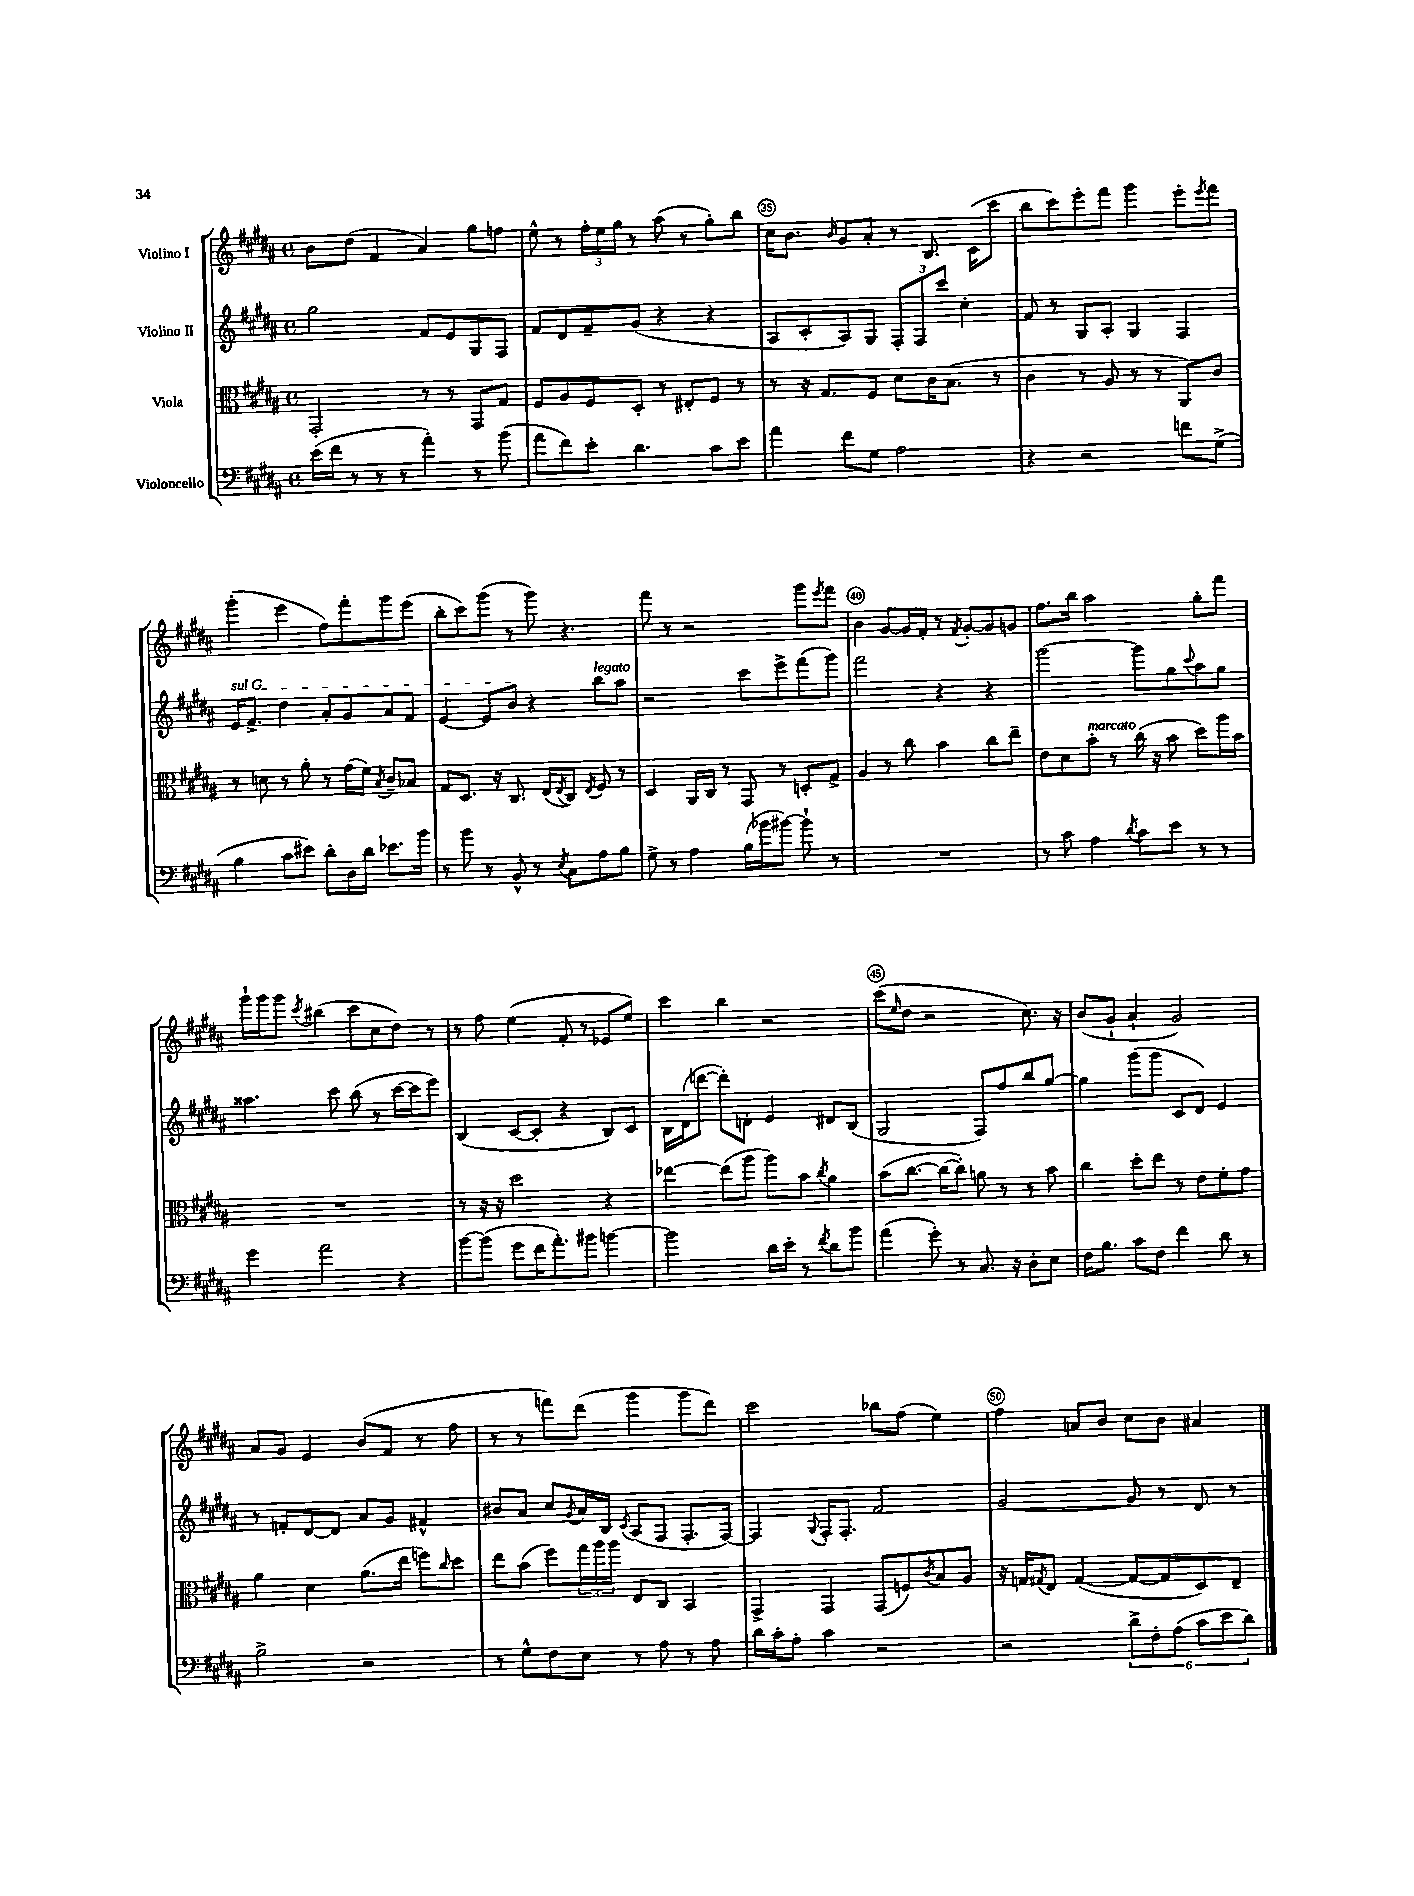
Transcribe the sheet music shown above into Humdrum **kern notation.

**kern	**kern	**kern	**kern
*part4	*part3	*part2	*part1
*staff4	*staff3	*staff2	*staff1
*I"Violoncello	*I"Viola	*I"Violino II	*I"Violino I
*clefF4	*clefC3	*clefG2	*clefG2
*k[f#c#g#d#a#]	*k[f#c#g#d#a#]	*k[f#c#g#d#a#]	*k[f#c#g#d#a#]
*M4/4	*M4/4	*M4/4	*M4/4
*met(c)	*met(c)	*met(c)	*met(c)
=33	=33	=33	=33
(16e\LL	2GG#'/	2gg#\	8b\L
16f#\JJ	.	.	.
8r	.	.	(8dd#\J
8r	.	.	4f#/
8r	.	.	.
4a#'\)	8r	8f#/L	4a#/)
.	8r	8e/	.
8r	8GG#/L	8G#/	8gg#\L
(8b\	8G#/J	8F#/J	8ffn\J
=34	=34	=34	=34
8a#\L	8F#/L	8f#/L	8ee^^\
8f#\)	8A#/	8d#/	8r
8e'\J	8F#/	8f#~/	24ff#'\LL
.	.	.	24ee\
.	.	.	24gg#\JJ
4.d#\	8D#'/J	(8g#/J	8r
.	8r	4r	(8aa#\
.	8E#X'/L	.	8r
8c#\L	8F#/J	4r	8gg#'\L)
8e\J	8r	.	8bb\J
=35	=35	=35	=35
4a#\	8r	8A#/L	16cc#\KL
.	.	.	8.b\J
.	16r	8c#'/	.
.	8.G#/L	.	.
.	.	.	16qqb/
8f#\L	.	8A#/)	8g#/L
8G#\J	8F#/J	8G#/J	8a#'/J
2A#\	8d#\L	12F#'/L	8r
.	.	12F#/	.
.	16c#\K	.	8.B/
.	.	12ccc#/J	.
.	(8.B\J	.	.
.	.	4cc#'\	.
.	.	.	(16c#\KL
.	8r	.	8ccc#\J
=36	=36	=36	=36
4r	4c#\	8f#/	8bb\L
.	.	8r	8ccc#\)
2r	8r	8G#/L	8eee'\
.	8A#/	8A#'/J	8fff#\J
.	8r	4G#/	4ggg#\
.	8r	.	.
8fn\L	8AA#/L)	4F#/	8eee'\L
.	.	.	8qeee/
(8G#^\J	8c#/J	.	8fff#\J
!!LO:LB:g=z
=37	=37	=37	=37
!	!	!LO:TX:a:i:t=sul G	!
4B\	8r	16e/KL	(4ggg#'\
.	.	8.f#^/J	.
.	8dn\	.	.
8c#\L	8r	4dd#\	4eee\
8e#X\J)	8a#'\	.	.
8d#'\L	8r	8a#'/L	8ff#\L)
16D#\L	(16g#\LL	8g#/	8fff#'\
16d#\JJ	16f#\JJ)	.	.
.	8qB/	.	.
8.e-X\L	8c#~/L	8a#/	8ggg#\
.	8B-X/J	8f#/J	(8eee\J
16b\Jk	.	.	.
=38	=38	=38	=38
8r	8G#/L	[4e/	8bb'\L
8b\	8.D#/J	.	8ccc#\)
8r	.	8e/L]	(8ggg#\J
.	16r	.	.
8BB^^/	8.C#/	8b/J	8r
8r	.	4r	8ggg#\)
.	(16E/KL	.	.
8qE/	8qE/	.	.
8C#\L	8C#/J)	.	4.r
.	8qE/	.	.
!	!	!LO:TX:a:i:t=legato	!
8A#\	8F#/	8bb\L	.
8B\J	8r	8aa#\J	.
=39	=39	=39	=39
8G#^\	4D#/	2r	8fff#\
8r	.	.	8r
4A#\	16AA#/LL	.	2r
.	16C#/JJ	.	.
.	8r	.	.
(16B\LL	8GG#/	8ccc#\L	.
16b-X\J	.	.	.
[8b#X\J)	8r	8eee^\	.
8b#`\]	8Dn'/L	(8fff#\	8ggg#\L
.	.	.	8qeee/
8r	8G#^/J	8ggg#\J)	8fff#\J
=40	=40	=40	=40
1r	4A#/	2fff#\	4b\
.	8r	.	[8g#/L
.	8cc#\	.	16g#/L]
.	.	.	16f#'/JJ
.	4b\	4r	8r
.	.	.	8qf#/
.	.	.	[8g#'/L
.	8cc#\L	4r	8g#/]
.	8ee~\J	.	8gn/J
=41	=41	=41	=41
8r	8e\L	[2ggg#\	8.ff#\L
8c#\	8d#\	.	.
.	.	.	16bb\Jk
!	!LO:TX:a:i:t=marcato	!	!
4A#\	8b'\J	.	2aa#\
.	8r	.	.
8qd#/	.	.	.
8c#\L	(16cc#\	8ggg#\L]	.
.	16r	.	.
8e\J	8b\	8gg#\	.
.	.	8qqccc#/	.
8r	8dd#\L)	8aa#\	8gg#'\L
8r	16aa#\L	8gg#\J	8fff#\J
.	16b\JJ	.	.
!!LO:LB:g=z
=42	=42	=42	=42
4g#\	1r	4.aa##X\	16ggg#`\LL
.	.	.	16ggg#\J
.	.	.	8ggg#\J
.	.	.	8qccc#/
2a#\	.	.	(4bb#X\
.	.	8ccc#\	.
.	.	(8bb\	8ccc#\L
.	.	8r	8cc#\
4r	.	[16ccc#\LL	8dd#\J)
.	.	16ccc#\J]	.
.	.	8eee\J)	8r
=43	=43	=43	=43
[8b\L	8r	(4B/	8r
(8b\J]	16r	.	8ff#\
.	16r	.	.
8g#\L	2dd#\	[8c#/L	(4ee\
16f#\K	.	8c#'/J]	.
8.a#'\)	.	.	.
.	.	4r	8f#'/
8b#X\J	.	.	8r
[4bn\	4r	8B/L)	8e-X/L
.	.	8c#/J	8ee/J)
=44	=44	=44	=44
2b\]	[4ee-X\	16B\LL	4ccc#\
.	.	(16d#\J	.
.	.	[8dddn\J	.
.	(8ee-\L]	8ddd'\L])	4bb\
.	8aa#\J	8dn'\J	.
16d#\LL	8aa#\L)	4e/	2r
16e'\JJ	.	.	.
8r	8b\J	.	.
8qf#/	8qcc#/	.	.
8d#\L	4a#\	8d#X/L	.
8b\J	.	(8B/J	.
=45	=45	=45	=45
(4a#\	(8b\L	2G#/	(8ccc#\L
.	.	.	16qqee/
.	[8.cc#\J	.	8dd#\J
8g#'\)	.	.	2r
.	16cc#\KL_	.	.
8r	8cc#'\J])	.	.
8.C#/	8an\	8F#/L)	.
.	8r	8ff#/	.
16r	.	.	.
8D#'\L	8r	8bb/	8.cc#\)
8E\J	8b\	[8gg#/J	.
.	.	.	16r
=46	=46	=46	=46
16F#\KL	4cc#\	4gg#\]	(8b/L
8.B\J	.	.	.
.	.	.	8g#`/J
8c#\L	8dd#'\L	(8ggg#\L	4a#`/
8F#\J	8ee\J	8ggg#\J	.
4f#\	8r	8c#/L	2g#/)
.	8e\L	8d#/J)	.
8d#\	8f#'\	4e/	.
8r	8g#\J	.	.
!!LO:LB:g=z
=47	=47	=47	=47
2B^\	4a#\	8r	8a#/L
.	.	8fn'/L	8g#/J
.	4d#\	[8d#/	4e/
.	.	8d#/J]	.
2r	(8.a#\L	8a#/L	(8b/L
.	.	8g#/J	8f#/J
.	16ee\Jk	.	.
.	8ffn\L)	4f#X^^/	8r
.	16qqcc#/	.	.
.	8dd#\J	.	8ff#\
=48	=48	=48	=48
8r	8ee\L	8b#X/L	8r
8G#^^\L	(8b\J	8a#/J	8r
8F#\	8ff#\L)	8cc#/L	8fffn\L)
.	.	8qg#/	.
8E\J	24gg#\L	16a#/L	(8ddd#\J
.	24aa#\	.	.
.	.	16B/JJ	.
.	24aa#\JJ	.	.
.	.	8qc#/	.
8r	8E/L	(8A#/L	4ggg#\
8A#\	8C#/J	8F#/J	.
8r	4BB/	8.F#'/L	8ggg#\L
8A#\	.	.	8ddd#\J)
.	.	[16F#/Jk)	.
=49	=49	=49	=49
16d#\LL	4GG#^/	4F#/]	2ccc#\
16c#'\J	.	.	.
8A#'\J	.	.	.
.	.	8qqG#/	.
4c#\	4GG#/	16F#'/KL	.
.	.	8.F#'/J	.
2r	(8GG#/L	2f#/	8bb-X\L
.	8Fn/)	.	(8ff#\J
.	8qc#/	.	.
.	8B/	.	4ee\)
.	8A#/J	.	.
=50	=50	=50	=50
2r	16r	[2g#/	4ff#\
.	16Gn/KL	.	.
.	8qG#X/	.	.
.	8E/J	.	.
.	([4G#/	.	8an/L
.	.	.	8b/J
12d#^\L	8G#/L_	8g#/]	8cc#\L
12F#'\	.	.	.
.	8G#/]	8r	8b\J
(12A#\J	.	.	.
12c#\L	8D#/)	8d#/	4a#X/
12e\	.	.	.
.	8E~/J	8r	.
12d#\J)	.	.	.
==	==	==	==
*-	*-	*-	*-
